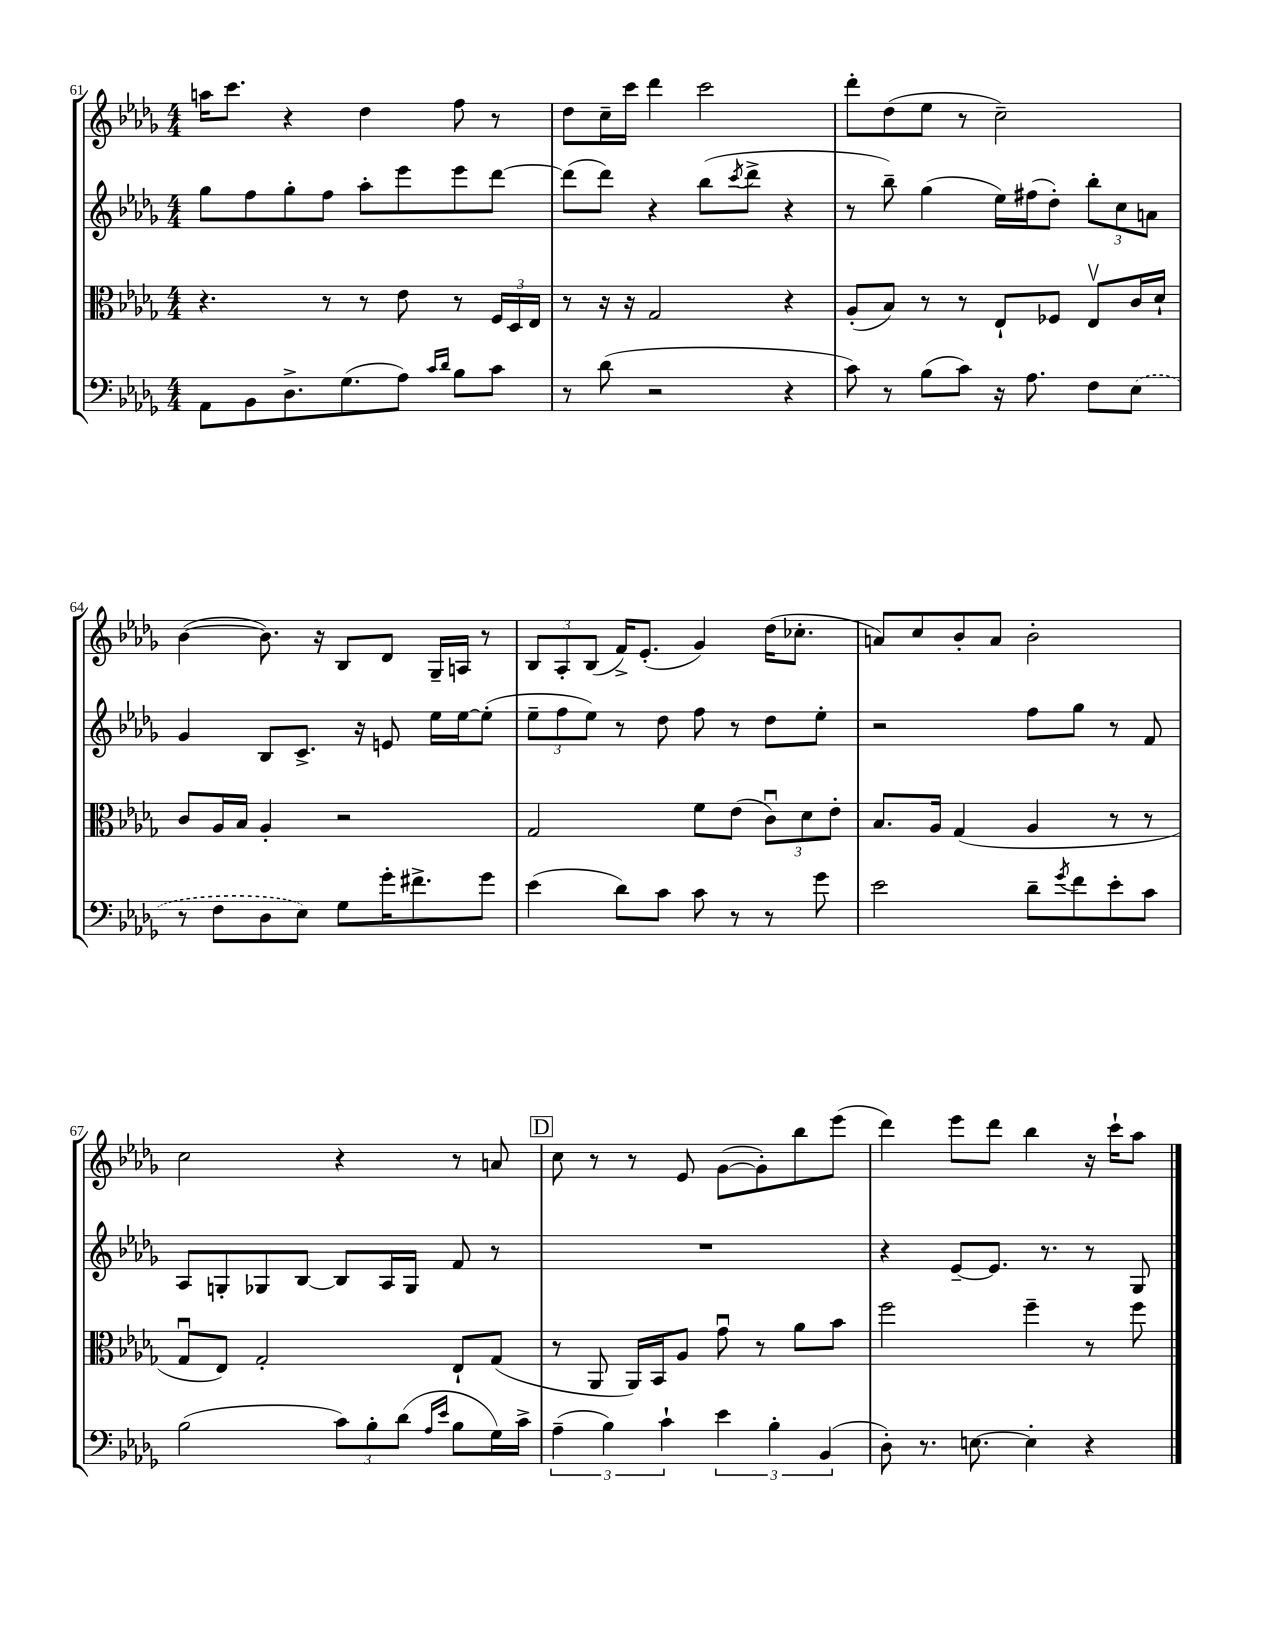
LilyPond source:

<<
\new StaffGroup <<
\new Staff = "s0" {
    \clef treble \key des \major \numericTimeSignature \time 4/4
    a''16 c'''8. r4 des''4 f''8 r8 |
    des''8 c''16-- c'''16 des'''4 c'''2 |
    des'''8-. des''8( ees''8 r8 c''2--) |
    bes'4~( bes'8.) r16 bes8 des'8 ges16-- a16 r8 |
    \tuplet 3/2 { bes8 aes8-. bes8( } f'16->) ees'8.-.( ges'4) des''16( ces''8.-. |
    a'8) c''8 bes'8-. a'8 bes'2-. |
    c''2 r4 r8 a'8 |
    \mark \markup { \box "D" } c''8 r8 r8 ees'8 ges'8~( ges'8-.) bes''8 ees'''8( |
    des'''4) ees'''8 des'''8 bes''4 r16 c'''16-! aes''8 \bar "|." |
}
\new Staff = "s1" {
    \clef treble \key des \major \numericTimeSignature \time 4/4
    ges''8 f''8 ges''8-. f''8 aes''8-. ees'''8 ees'''8 des'''8~ |
    des'''8( des'''8) r4 bes''8( \acciaccatura { c'''8 } des'''8-> r4 |
    r8 bes''8--) ges''4( ees''16) fis''16( des''8-.) \tuplet 3/2 { bes''8-. c''8 a'8 } |
    ges'4 bes8 c'8.-> r16 e'8 ees''16 ees''16~ ees''8-.( |
    \tuplet 3/2 { ees''8-- f''8 ees''8) } r8 des''8 f''8 r8 des''8 ees''8-. |
    r2 f''8 ges''8 r8 f'8 |
    aes8 g8-. ges8 bes8~ bes8 aes16 ges16 f'8 r8 |
    \mark \markup { \box "D" } R1 |
    r4 ees'8~-- ees'8. r8. r8 ges8 \bar "|." |
}
\new Staff = "s2" {
    \clef alto \key des \major \numericTimeSignature \time 4/4
    r4. r8 r8 ees'8 r8 \tuplet 3/2 { f16 des16 ees16 } |
    r8 r16 r16 ges2 r4 |
    aes8-.( bes8) r8 r8 ees8-! fes8 ees8\upbow c'16 des'16-! |
    c'8 aes16 bes16 aes4-. r2 |
    ges2 f'8 ees'8( \tuplet 3/2 { c'8\downbow) des'8 ees'8-. } |
    bes8. aes16 ges4( aes4 r8 r8 |
    ges8\downbow ees8) ges2-. ees8-! ges8( |
    \mark \markup { \box "D" } r8 aes,8 aes,16) bes,16 aes8 ges'8\downbow r8 aes'8 bes'8 |
    f''2 f''4-- r8 f''8 \bar "|." |
}
\new Staff = "s3" {
    \clef bass \key des \major \numericTimeSignature \time 4/4
    aes,8 bes,8 des8.-> ges8.( aes8) \grace { c'16 des'16 } bes8 c'8 |
    r8 des'8( r2 r4 |
    c'8) r8 bes8( c'8) r16 aes8. f8 \once \slurDashed ees8( |
    r8 f8 des8 ees8) ges8 ges'16-. fis'8.-> ges'8 |
    ees'4( des'8) c'8 c'8 r8 r8 ges'8 |
    ees'2 des'8-- \acciaccatura { ges'8 } f'8 ees'8-. c'8 |
    bes2( \tuplet 3/2 { c'8) bes8-. des'8( } \grace { aes16 ees'16 } bes8 ges16) c'16-> |
    \mark \markup { \box "D" } \tuplet 3/2 { aes4--( bes4) c'4-! } \tuplet 3/2 { ees'4 bes4-. bes,4( } |
    des8-.) r8. e8.~ e4-. r4 \bar "|." |
}
>>
>>
\layout { \context { \Score currentBarNumber = #61 } }
